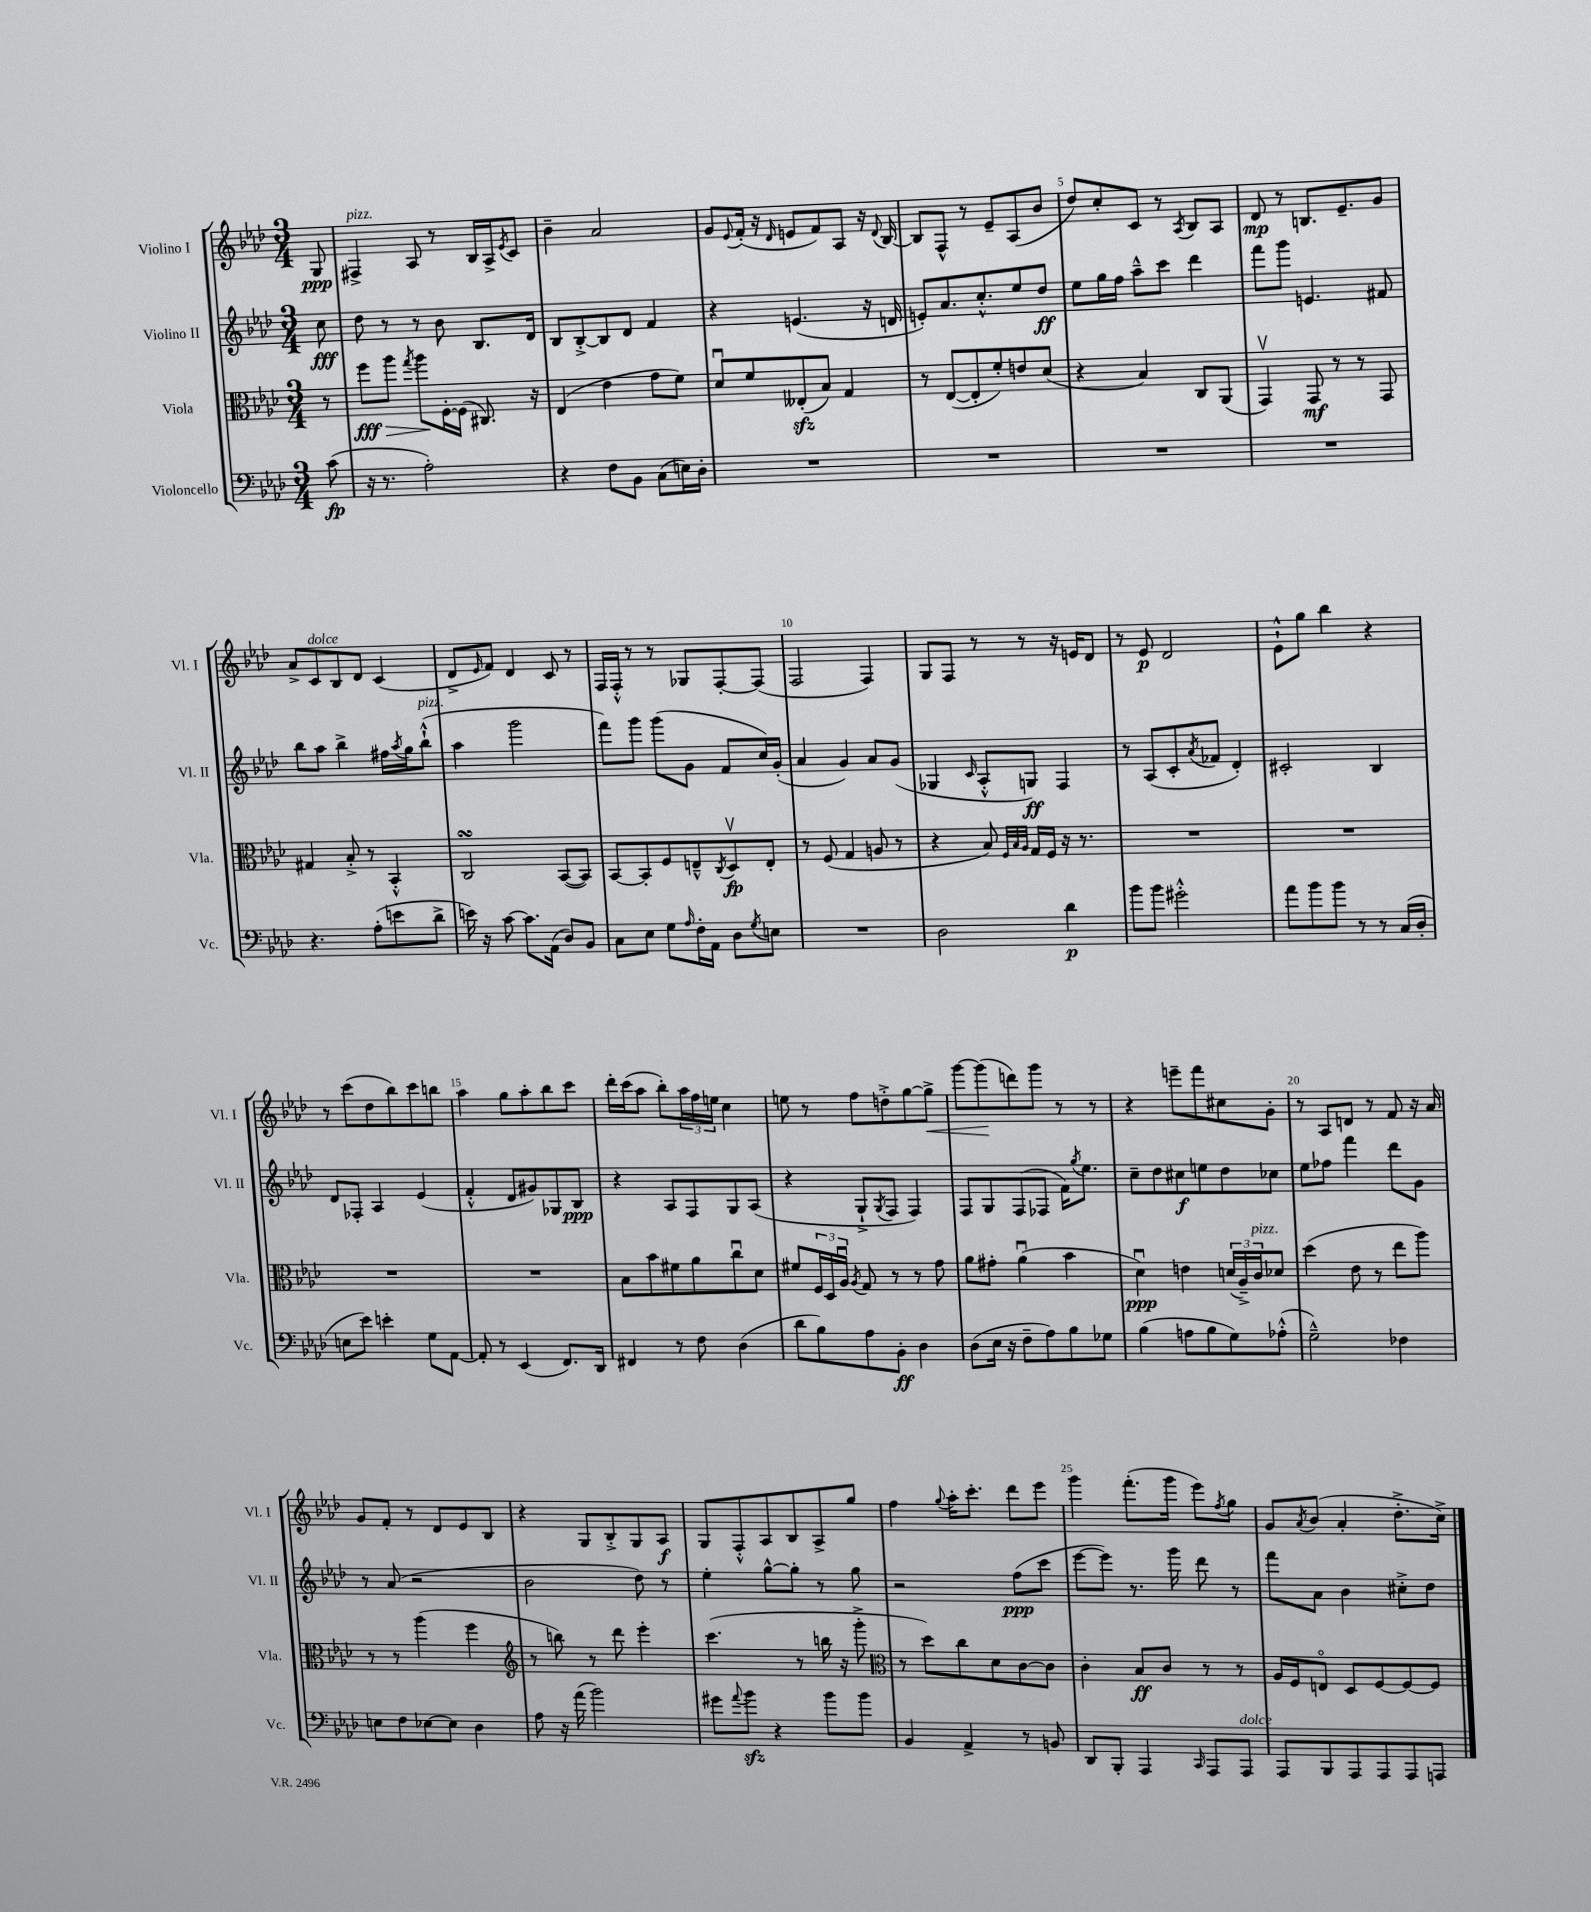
<<
\new StaffGroup <<
\new Staff = "s0" \with { instrumentName = "Violino I" shortInstrumentName = "Vl. I" } {
    \clef treble \key aes \major \numericTimeSignature \time 3/4 \partial 8
    g8\ppp |
    fis4->^\markup { \italic "pizz." } aes8 r8 bes16 aes16-> \acciaccatura { ees'8 } c'8 |
    bes'4-- aes'2 |
    g'8 \appoggiatura { ees'8 } f'16-.( r16 \grace { des'16 } e'8 f'8) aes8 r16 \appoggiatura { des'8 } bes16~ |
    bes8 f8-^ r8 ees'8-- aes8( bes'8 |
    des''8) c''8-. c'8 r8 \acciaccatura { aes8 } bes8 aes8 |
    des'8\mp r8 b8. ees'8.-- g'8 |
    aes'8-> c'8^\markup { \italic "dolce" } bes8 des'8 c'4( |
    des'8-> \grace { ees'16 } f'8) des'4 c'8 r8 |
    f16 f16-.-^ r8 r8 ges8 f8~-. f8( |
    f2 f4) |
    g8 f8 r8 r8 r16 e'16 des'8 |
    r8 ees'8\p des'2 |
    ees'8-!-^ g''8 bes''4 r4 |
    r8 c'''8( des''8 bes''8) c'''8 b''8 |
    aes''4 g''8 aes''8-. bes''8 c'''8 |
    des'''16-. c'''16( aes''8 bes''8-.) \tuplet 3/2 { aes''16 f''16 e''16 } c''4 |
    e''8 r8 f''8 d''8-.-> g''8~ g''8->\< |
    g'''8~ g'''8\!( d'''8) g'''8 r8 r8 |
    r4 e'''8-- f'''8 cis''8 g'8-. |
    r8 aes8 d'8 r8 f'8 r16 aes'16 |
    g'8 f'8-. r8 des'8 ees'8 bes8 |
    r4 g8 bes8-.-> g8 aes8\f |
    g8 f8-.-^ aes8 bes8 aes8-> g''8 |
    f''4 \appoggiatura { g''8 } aes''16-. c'''8.-. des'''8 ees'''8 |
    g'''4 f'''8.-.( g'''16 ees'''8) \acciaccatura { f''8 } g''8 |
    g'8 \acciaccatura { aes'8 } bes'8( aes'4-. des''8.-.-> c''16->) \bar "|." |
}
\new Staff = "s1" \with { instrumentName = "Violino II" shortInstrumentName = "Vl. II" } {
    \clef treble \key aes \major \numericTimeSignature \time 3/4 \partial 8
    c''8\fff |
    des''8 r8 r8 bes'8 bes8. des'16 |
    bes8 bes8~-.-> bes8 des'8 f'4 |
    r4 e'4.( r16 d'16 |
    e'8-.) aes'8. c''8.-.-^ ees''8 des''8\ff |
    ees''8 g''16 f''16 aes''8---^ c'''8 des'''4 |
    f'''8 g'''8 e'4. fis'8 |
    bes''8 aes''8 bes''4-> fis''16 \acciaccatura { aes''8 } g''16 bes''8-!-^^\markup { \italic "pizz." }( |
    aes''4 g'''2 |
    f'''8) g'''8 g'''8( g'8 f'8 c''16) g'16-.( |
    aes'4 g'4) aes'8 g'8( |
    ges4 \grace { c'16 } aes8-.-^ g8\ff) f4 |
    r8 aes8( c'8-. \acciaccatura { aes'8 } fes'8 des'4-.) |
    cis'2-. bes4 |
    des'8 fes8-. aes4 ees'4( |
    f'4-.-^ des'8 gis'8) ges8 bes8\ppp |
    r4 aes8 f8 g8 aes8( |
    r4 g8-!-> \acciaccatura { g8 } f8 f4) |
    f8 g8 f8( fes8 f'16) \acciaccatura { g''8 } ees''8. |
    c''8-- des''8 cis''8\f e''8 des''8 ces''8 |
    ees''8 fes''8 f'''4 des'''8 g'8 |
    r8 aes'8( r2 |
    bes'2 des''8) r8 |
    ees''4-. g''8~-^ g''8-. r8 g''8 |
    r2 f''8\ppp( c'''8 |
    ees'''8~ ees'''8) r8. g'''16 des'''8 r8 |
    f'''8 aes'8 bes'4 cis''8-.-> des''8 \bar "|." |
}
\new Staff = "s2" \with { instrumentName = "Viola" shortInstrumentName = "Vla." } {
    \clef alto \key aes \major \numericTimeSignature \time 3/4 \partial 8
    r8 |
    f''8\fff\> aes''8 \acciaccatura { g''8 } aes''8\! f16~-. f16( cis8.) r16 |
    ees4( ees'4 g'8 f'8) |
    des'8\downbow f'8 eeses8-.\sfz( bes8) g4 |
    r8 ees8~( ees8-. f'8-.) e'8 des'8( |
    r4 bes4) c8 aes,8( |
    g,4\upbow) g,8\mf r8 r8 g,8 |
    gis4 bes8-.-> r8 bes,4-.-^ |
    c2\turn bes,8~( bes,8) |
    bes,8~ bes,8-. f8 e8---^ \acciaccatura { c8 } des8\upbow\fp e8-. |
    r8 f8( g4 a8 r8 |
    r4 bes8) \grace { f32 bes32 aes32 } g16 f16 r16 r8. |
    R2. |
    R2. |
    R2. |
    R2. |
    bes8 bes'8 fis'8 aes'8 c''8\downbow des'8 |
    fis'8 \tuplet 3/2 { f16 des16 aes16\downbow } \acciaccatura { aes8 } g8 r8 r8 g'8 |
    aes'8 gis'8-. aes'4\downbow( bes'4 |
    des'4\downbow\ppp) e'4 \tuplet 3/2 { d'16( aes16--->) c'16^\markup { \italic "pizz." } } des'8 |
    des''4( ees'8 r8 ees''8 aes''8) |
    r8 r8 aes''4( f''4 |
    \clef treble r8 b''8) r8 des'''8 ees'''4-. |
    c'''4.( r8 b''16 r16 g'''8-.-> |
    \clef alto r8 des''8) c''8 des'8 c'8~ c'8 |
    c'4-. bes8\ff c'8 r8 r8 |
    aes16 f16 e8\flageolet des8 f8~ f8~ f8 \bar "|." |
}
\new Staff = "s3" \with { instrumentName = "Violoncello" shortInstrumentName = "Vc." } {
    \clef bass \key aes \major \numericTimeSignature \time 3/4 \partial 8
    c'8\fp( |
    r16 r8. aes2-.) |
    r4 f8 bes,8 c8( e16) des16-. |
    R2. |
    R2. |
    R2. |
    R2. |
    r4. aes8-.( e'8 des'8-> |
    e'16) r16 c'8~ c'8. aes,16( des8) bes,8 |
    c8 ees8 g8 \grace { aes16 } f16-. aes,16 des8 \acciaccatura { g8 } e8 |
    R2. |
    des2 des'4\p |
    bes'8 bes'8 gis'2-.-^ |
    aes'8 bes'8 bes'8 r8 r8 c16( des16-. |
    e8 ees'8) e'4-. g8 aes,8~ |
    aes,8-. r8 ees,4( f,8.) des,16 |
    fis,4 r8 f8 des4( |
    des'8 bes8) aes8 bes,8-.\ff des4 |
    des8( ees16 r16 f8-- aes8) bes8 ges8 |
    bes4( a8 bes8 g8) aes8-.-^( |
    g2---^) fes4 |
    e8 f8 ees8~ ees8 des4 |
    aes8 r16 aes'16( bes'2) |
    gis'8 \appoggiatura { aes'8 } bes'8\sfz r4 bes'8 bes'8 |
    bes,4 aes,4-> r8 b,8 |
    des,8 bes,,8-. aes,,4 \grace { c,16 } aes,,8 aes,,8^\markup { \italic "dolce" } |
    aes,,8 bes,,8 aes,,8 aes,,8 aes,,8 a,,8 \bar "|." |
}
>>
>>
\layout { \context { \Score \override BarNumber.break-visibility = ##(#f #t #t) barNumberVisibility = #(every-nth-bar-number-visible 5) } }
